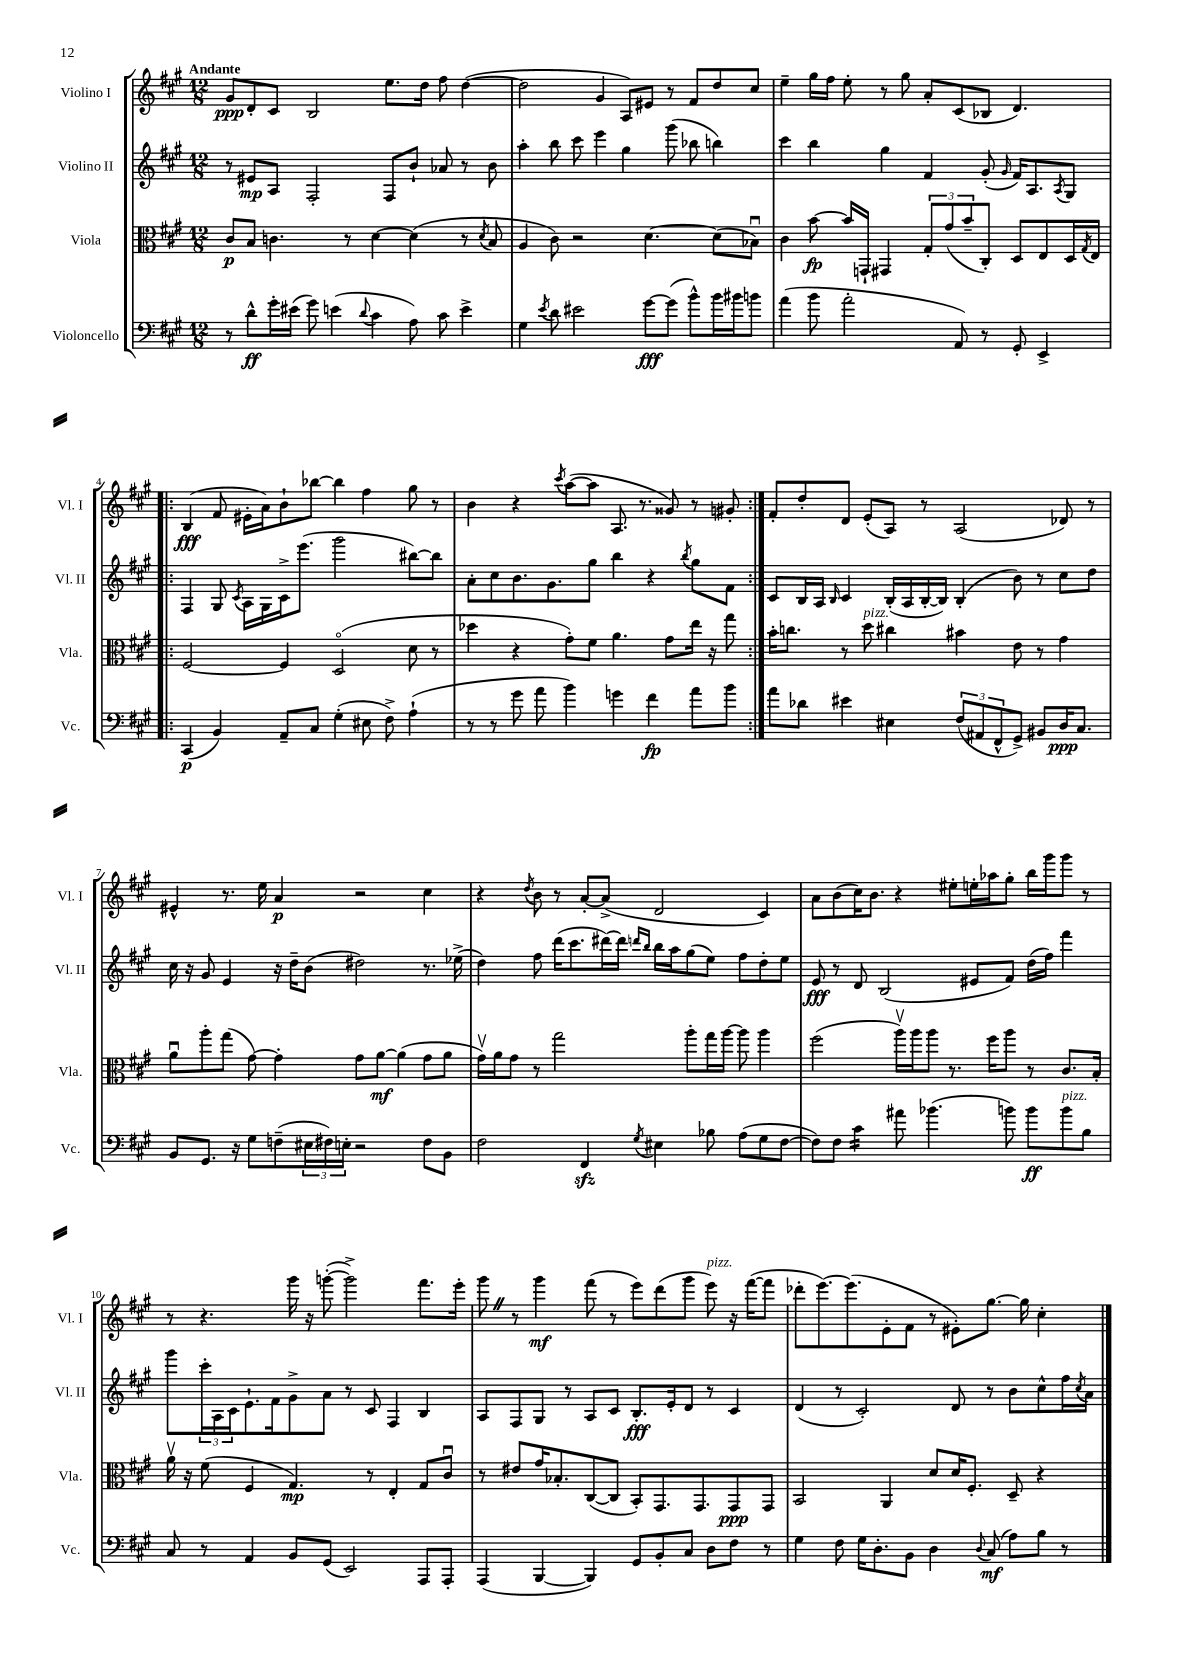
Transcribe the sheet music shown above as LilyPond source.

<<
\new StaffGroup <<
\new Staff = "s0" \with { instrumentName = "Violino I" shortInstrumentName = "Vl. I" } {
    \clef treble \key a \major \numericTimeSignature \time 12/8 \tempo "Andante"
    gis'8\ppp d'8-. cis'8 b2 e''8. d''16 fis''8 d''4~( |
    d''2 gis'4 a8) eis'8 r8 fis'8 d''8 cis''8 |
    e''4-- gis''16 fis''16 e''8-. r8 gis''8 a'8-. cis'8( bes8 d'4.) |
    \repeat volta 2 { b4\fff( fis'8 eis'16-. a'16) b'8-! bes''8~ bes''4 fis''4 gis''8 r8 |
    b'4 r4 \acciaccatura { cis'''8 } a''8~( a''8 a8. r8. gisis'8) r8 gis'8-. | }
    fis'8-. d''8-. d'8 e'8-.( a8) r8 a2( des'8) r8 |
    eis'4-^ r8. e''16 a'4\p r2 cis''4 |
    r4 \acciaccatura { d''8 } b'8 r8 a'8~-. a'8->( d'2 cis'4) |
    a'8 b'8( cis''16) b'8. r4 eis''8-. e''16-. aes''16 gis''8-. b''16 gis'''16 gis'''8 r8 |
    r8 r4. gis'''16 r16 g'''8~-.( g'''2->) fis'''8. e'''16-. |
    gis'''8 \once \override BreathingSign.text = \markup { \musicglyph "scripts.caesura.straight" } \breathe r8 gis'''4\mf fis'''8( r8 e'''8) d'''8( gis'''8 e'''8^\markup { \italic "pizz." }) r16 fis'''16~( fis'''8 |
    des'''8-. e'''8.~) e'''8.( e'8-. fis'8 r8 eis'8-.) gis''8.~ gis''16 cis''4-. \bar "|." |
}
\new Staff = "s1" \with { instrumentName = "Violino II" shortInstrumentName = "Vl. II" } {
    \clef treble \key a \major \numericTimeSignature \time 12/8
    r8 eis'8\mp a8 fis2-. fis8 b'8-! aes'8 r8 b'8 |
    a''4-. b''8 cis'''8 e'''4 gis''4 gis'''8( bes''8 b''4) |
    cis'''4 b''4 gis''4 fis'4 gis'8-.( \grace { gis'16 } fis'16) a8. \acciaccatura { a8 } gis8 |
    \repeat volta 2 { fis4 gis8 \acciaccatura { cis'8 } a16 gis16 cis'16-> e'''8.( gis'''2 bis''8~) bis''8 |
    a'8-. cis''8 b'8. gis'8. gis''8 b''4 r4 \acciaccatura { b''8 } gis''8 fis'8 | }
    cis'8 b16 a16 \grace { b16 } cis'4 b16-.( a16 b16~-. b16) b4-.( b'8) r8 cis''8 d''8 |
    cis''16 r16 gis'8 e'4 r16 d''16-- b'8( dis''2) r8. ees''16->( |
    d''4) fis''8 d'''16( cis'''8. dis'''16~) dis'''16 \grace { d'''16 b''16 } b''16 a''16 gis''8( e''8) fis''8 d''8-. e''8 |
    e'8\fff r8 d'8 b2( eis'8 fis'8) d''16( fis''16) fis'''4 |
    gis'''8 \tuplet 3/2 { cis'''16-. a16 cis'16 } e'8.-! fis'16 gis'8-> a'8 r8 cis'8 fis4 b4 |
    a8 fis8 gis8 r8 a8 cis'8 b8.-.\fff e'16-. d'8 r8 cis'4 |
    d'4( r8 cis'2-.) d'8 r8 b'8 cis''8-^ fis''16 \acciaccatura { cis''8 } a'16 \bar "|." |
}
\new Staff = "s2" \with { instrumentName = "Viola" shortInstrumentName = "Vla." } {
    \clef alto \key a \major \numericTimeSignature \time 12/8
    cis'8\p b8 c'4. r8 d'4~ d'4( r8 \acciaccatura { d'8 } b8 |
    a4 cis'8) r2 d'4.~ d'8( bes8\downbow) |
    cis'4 b'8~\fp b'16 g,16-! gis,4 \tuplet 3/2 { gis8-. gis'8( b'8-- } cis8-.) d8 e8 d16 \acciaccatura { gis8 } e16 |
    \repeat volta 2 { fis2~ fis4 d2\flageolet( d'8 r8 |
    des''4 r4 gis'8-.) fis'8 a'4. gis'8 e''16 r16 gis''8 | }
    b'16-. c''8. r8 d''8^\markup { \italic "pizz." } cis''4 bis'4 e'8 r8 gis'4 |
    a'8\downbow a''8-. gis''8( gis'8~) gis'4-. gis'8 a'8~\mf a'4( gis'8 a'8 |
    gis'16\upbow) a'16 gis'8 r8 gis''2 a''8-. gis''16 a''16~ a''8 a''4 |
    fis''2( a''16\upbow) a''16 a''8 r8. fis''16 a''8 r8 cis'8. b16-. |
    a'16\upbow r16 fis'8( fis4 gis4.\mp) r8 e4-. gis8 cis'8\downbow |
    r8 eis'8 gis'16 bes8.-. cis8~( cis8 b,8-.) gis,8. gis,8. gis,8\ppp gis,8 |
    b,2 a,4 d'8 d'16 fis8.-. d8-- r4 \bar "|." |
}
\new Staff = "s3" \with { instrumentName = "Violoncello" shortInstrumentName = "Vc." } {
    \clef bass \key a \major \numericTimeSignature \time 12/8
    r8 d'8-^\ff gis'16-. eis'16( gis'8) e'4( \appoggiatura { d'8 } cis'4 a8) cis'8 e'4-> |
    gis4 \acciaccatura { e'8 } d'8 eis'2 gis'8~\fff gis'8( b'8-^) b'16 bis'16 b'8 |
    a'4( b'8 a'2-. a,8) r8 gis,8-. e,4-> |
    \repeat volta 2 { cis,4\p( b,4) a,8-- cis8 gis4-.( eis8 fis8->) a4-!( |
    r8 r8 gis'8 a'8 b'4) g'4 fis'4\fp a'8 b'8 | }
    a'8 des'8 eis'4 eis4 \tuplet 3/2 { fis8( ais,8 fis,8-^ } gis,8->) bis,8 d16\ppp cis8. |
    b,8 gis,8. r16 gis8 f8--( \tuplet 3/2 { eis16 fis16) e16-. } r2 fis8 b,8 |
    fis2 fis,4\sfz \acciaccatura { gis8 } eis4 bes8 a8( gis8 fis8~ |
    fis8) fis8 cis'4:16 ais'8 bes'4.( b'8) b'8\ff b'8^\markup { \italic "pizz." } b8 |
    cis8 r8 a,4 b,8 gis,8( e,2) a,,8 a,,8-. |
    a,,4( b,,4~ b,,4) gis,8 b,8-. cis8 d8 fis8 r8 |
    gis4 fis8 gis16 d8.-. b,8 d4 \appoggiatura { d8 } cis8\mf( a8) b8 r8 \bar "|." |
}
>>
>>
